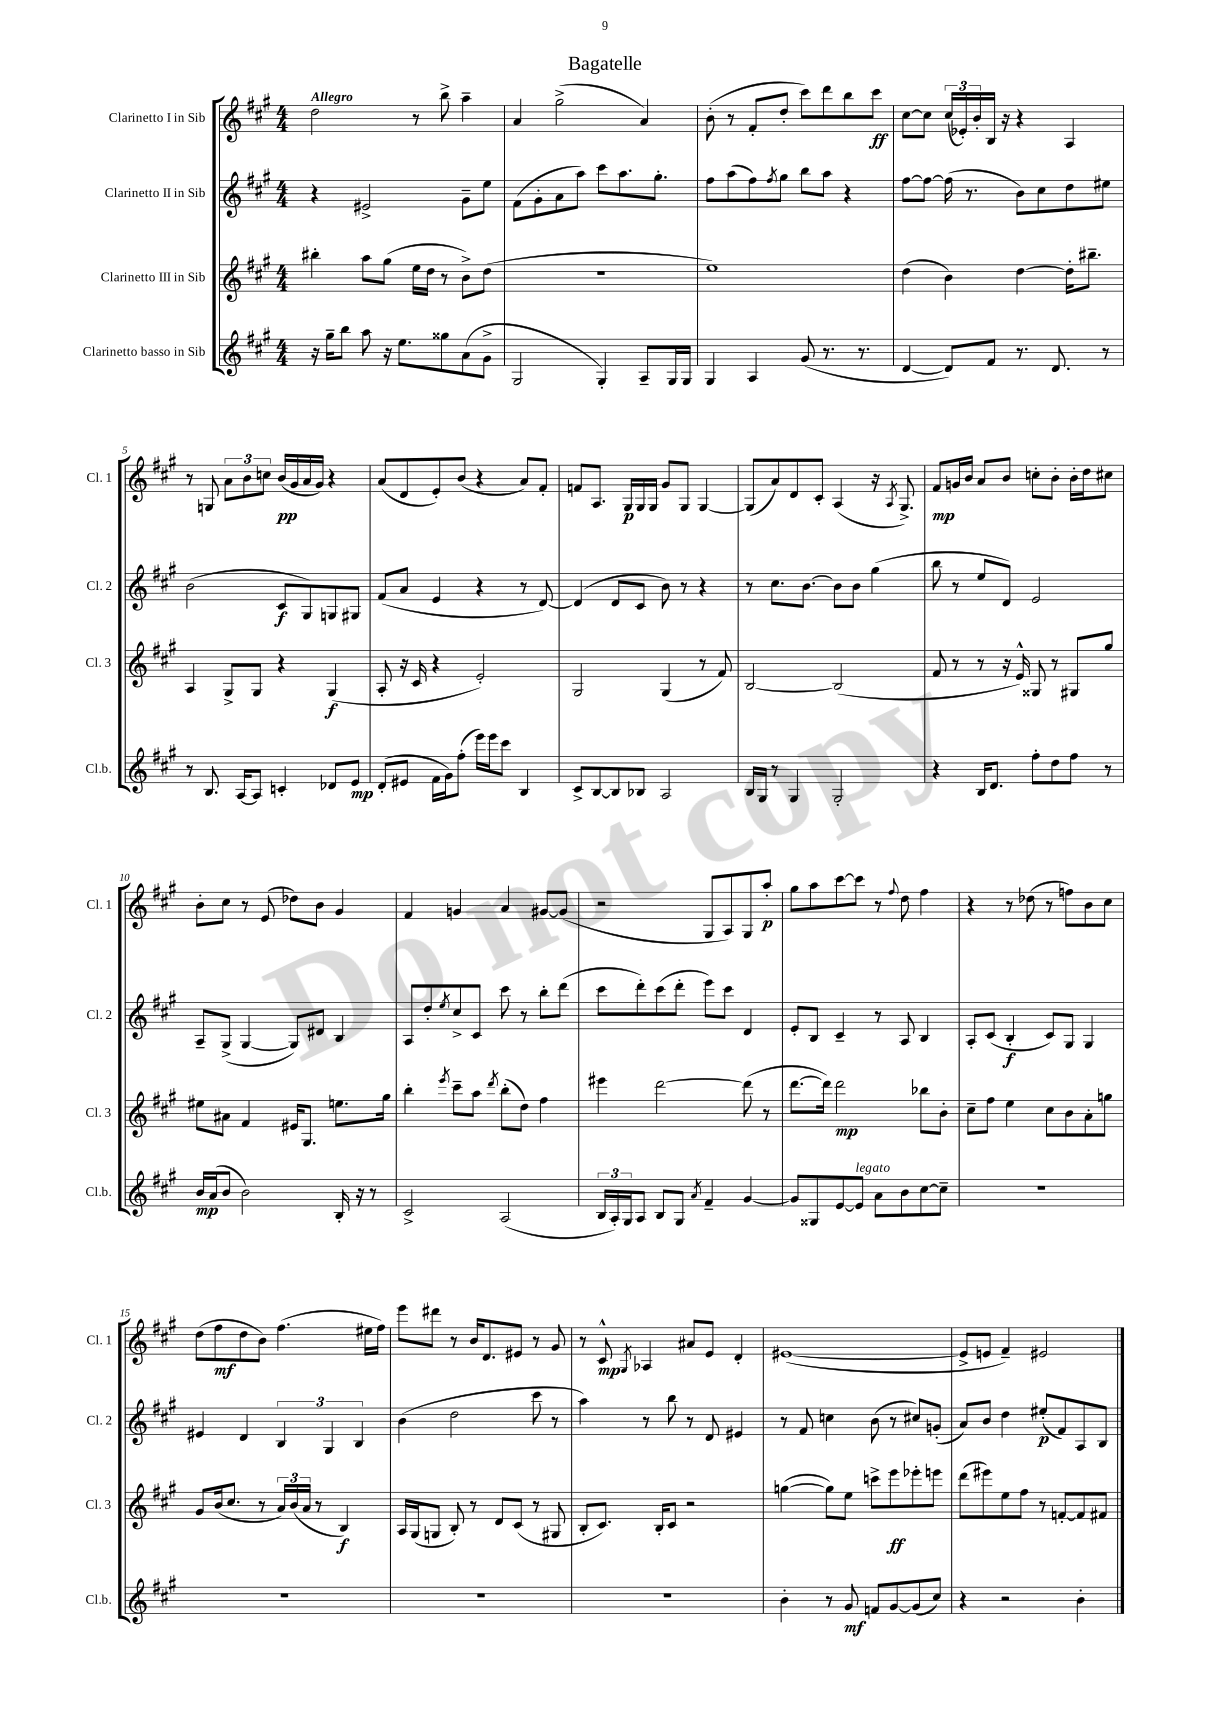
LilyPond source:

\header { title = "Bagatelle" }
<<
\new StaffGroup <<
\new Staff = "s0" \with { instrumentName = "Clarinetto I in Sib" shortInstrumentName = "Cl. 1" } {
    \clef treble \key a \major \numericTimeSignature \time 4/4 \tempo "Allegro"
    d''2 r8 b''8-> a''4-- |
    a'4 gis''2->( a'4) |
    b'8-.( r8 fis'8-. d''8-. cis'''8) d'''8 b''8 cis'''8\ff |
    cis''8~ cis''8 \tuplet 3/2 { cis''16( ees'16-.) b'16-. } b16 r16 r4 a4 |
    r8 g8 \tuplet 3/2 { a'8 b'8 c''8 } b'16\pp( gis'16 a'16 gis'16) r4 |
    a'8( d'8 e'8-.) b'8( r4 a'8) fis'8-. |
    f'8 a8. gis16\p gis16 gis16 gis'8 gis8 gis4~ |
    gis8( a'8) d'8 cis'8-. a4( r16 \acciaccatura { a8 } gis8.->) |
    fis'8\mp g'16 b'16 a'8 b'8 c''8-. b'8-. b'16-. d''16 cis''8 |
    b'8-. cis''8 r8 e'8( des''8) b'8 gis'4 |
    fis'4 g'4 a'4 gis'8~ gis'8( |
    r2 gis8 a8) gis8 a''8-.\p |
    gis''8 a''8 cis'''8~ cis'''8 r8 \appoggiatura { fis''8 } d''8 fis''4 |
    r4 r8 des''8( r8 f''8) b'8 cis''8 |
    d''8( fis''8\mf d''8 b'8) fis''4.( eis''16 fis''16) |
    e'''8 dis'''8 r8 b'16 d'8. eis'8 r8 gis'8 |
    r8 cis'8-^\mp \acciaccatura { gis8 } aes4 ais'8 e'8 d'4-. |
    eis'1~( |
    eis'8-> e'8 fis'4--) eis'2 \bar "|." |
}
\new Staff = "s1" \with { instrumentName = "Clarinetto II in Sib" shortInstrumentName = "Cl. 2" } {
    \clef treble \key a \major \numericTimeSignature \time 4/4
    r4 eis'2-> gis'8-- e''8 |
    fis'8( gis'8-. a'8 a''8) cis'''8 a''8. gis''8.-. |
    fis''8 a''8( fis''8) \acciaccatura { fis''8 } gis''8 b''8 a''8 r4 |
    fis''8~ fis''8~ fis''16( r8. b'8) cis''8 d''8 eis''8 |
    b'2( cis'8\f gis8) g8 gis8 |
    fis'8( a'8 e'4 r4 r8 d'8~) |
    d'4( d'8 cis'8 b'8) r8 r4 |
    r8 cis''8. b'8.~ b'8 b'8 gis''4( |
    b''8 r8 e''8 d'8) e'2 |
    a8-- gis8->( gis4~ gis8) dis'8 b4 |
    a8 d''8-. \acciaccatura { e''8 } cis''8-> cis'8 cis'''8 r8 b''8-. d'''8( |
    cis'''8 d'''8-.) cis'''8( d'''8-. e'''8) cis'''8 d'4 |
    e'8-. b8 cis'4-- r8 a8 b4 |
    a8-. cis'8( b4-.\f cis'8) gis8 gis4 |
    eis'4 d'4 \tuplet 3/2 { b4 gis4 b4 } |
    b'4( d''2 cis'''8 r8 |
    a''4) r8 b''8 r8 d'8 eis'4 |
    r8 fis'8 c''4 b'8( r8 cis''8) g'8-.( |
    a'8) b'8 d''4 eis''8-.\p( fis'8) a8 b8 \bar "|." |
}
\new Staff = "s2" \with { instrumentName = "Clarinetto III in Sib" shortInstrumentName = "Cl. 3" } {
    \clef treble \key a \major \numericTimeSignature \time 4/4
    bis''4-. a''8 gis''8( e''16 d''16 r8 b'8->) d''8( |
    r1 |
    e''1) |
    d''4( b'4) d''4~ d''16-. bis''8.-- |
    a4 gis8-> gis8 r4 gis4\f( |
    a8-. r16 cis'16 r4 e'2-.) |
    gis2 gis4( r8 fis'8) |
    b2~ b2( |
    fis'8 r8 r8 r16 e'16-^) gisis8 r8 gis8 gis''8 |
    eis''8 ais'8 fis'4 eis'16 gis8. e''8. gis''16 |
    b''4-. \acciaccatura { e'''8 } cis'''8-- a''8 \acciaccatura { d'''8 } b''8-.( d''8) fis''4 |
    eis'''4 d'''2~ d'''8( r8 |
    d'''8.~ d'''16) d'''2\mp bes''8 b'8-. |
    cis''8-- fis''8 e''4 cis''8 b'8 a'8-. g''8 |
    gis'8 b'16( cis''8. r8 \tuplet 3/2 { a'16) b'16( a'16 } r8 b4\f) |
    a16 gis16( g8 b8-.) r8 d'8 cis'8( r8 gis8 |
    b8-. cis'8.) b16-. cis'8 r2 |
    g''4~( g''8) e''8 c'''8-> e'''8\ff ees'''8-. e'''8 |
    d'''8( eis'''8) e''8 fis''8 r8 f'8~-. f'8 fis'8 \bar "|." |
}
\new Staff = "s3" \with { instrumentName = "Clarinetto basso in Sib" shortInstrumentName = "Cl.b." } {
    \clef treble \key a \major \numericTimeSignature \time 4/4
    r16 gis''16-- b''8 a''8 r16 e''8. gisis''8 a'8( gis'8-> |
    gis2 gis4-.) a8-- gis16 gis16 |
    gis4 a4 gis'8( r8. r8. |
    d'4~ d'8) fis'8 r8. d'8. r8 |
    r8 b8. a16~ a8 c'4-. des'8 e'8\mp |
    d'8-.( eis'8 fis'16 gis'16) fis''8-.( e'''16) e'''16 cis'''8 b4 |
    cis'8-> b8~ b8 bes8 a2 |
    b16 gis16 r8 gis4 gis2-. |
    r4 b16 d'8. fis''8-. d''8 fis''8 r8 |
    b'16\mp a'16( b'8 b'2) b16-. r16 r8 |
    cis'2-> a2( |
    \tuplet 3/2 { b16 a16-.) gis16 } a8 b8 gis8 \acciaccatura { a'8 } fis'4-- gis'4~ |
    gis'8 gisis8 e'8~ e'8^\markup { \italic "legato" } a'8 b'8 cis''8~ cis''8-- |
    R1 |
    R1 |
    R1 |
    R1 |
    b'4-. r8 gis'8\mf f'8 gis'8~ gis'8( cis''8) |
    r4 r2 b'4-. \bar "|." |
}
>>
>>
